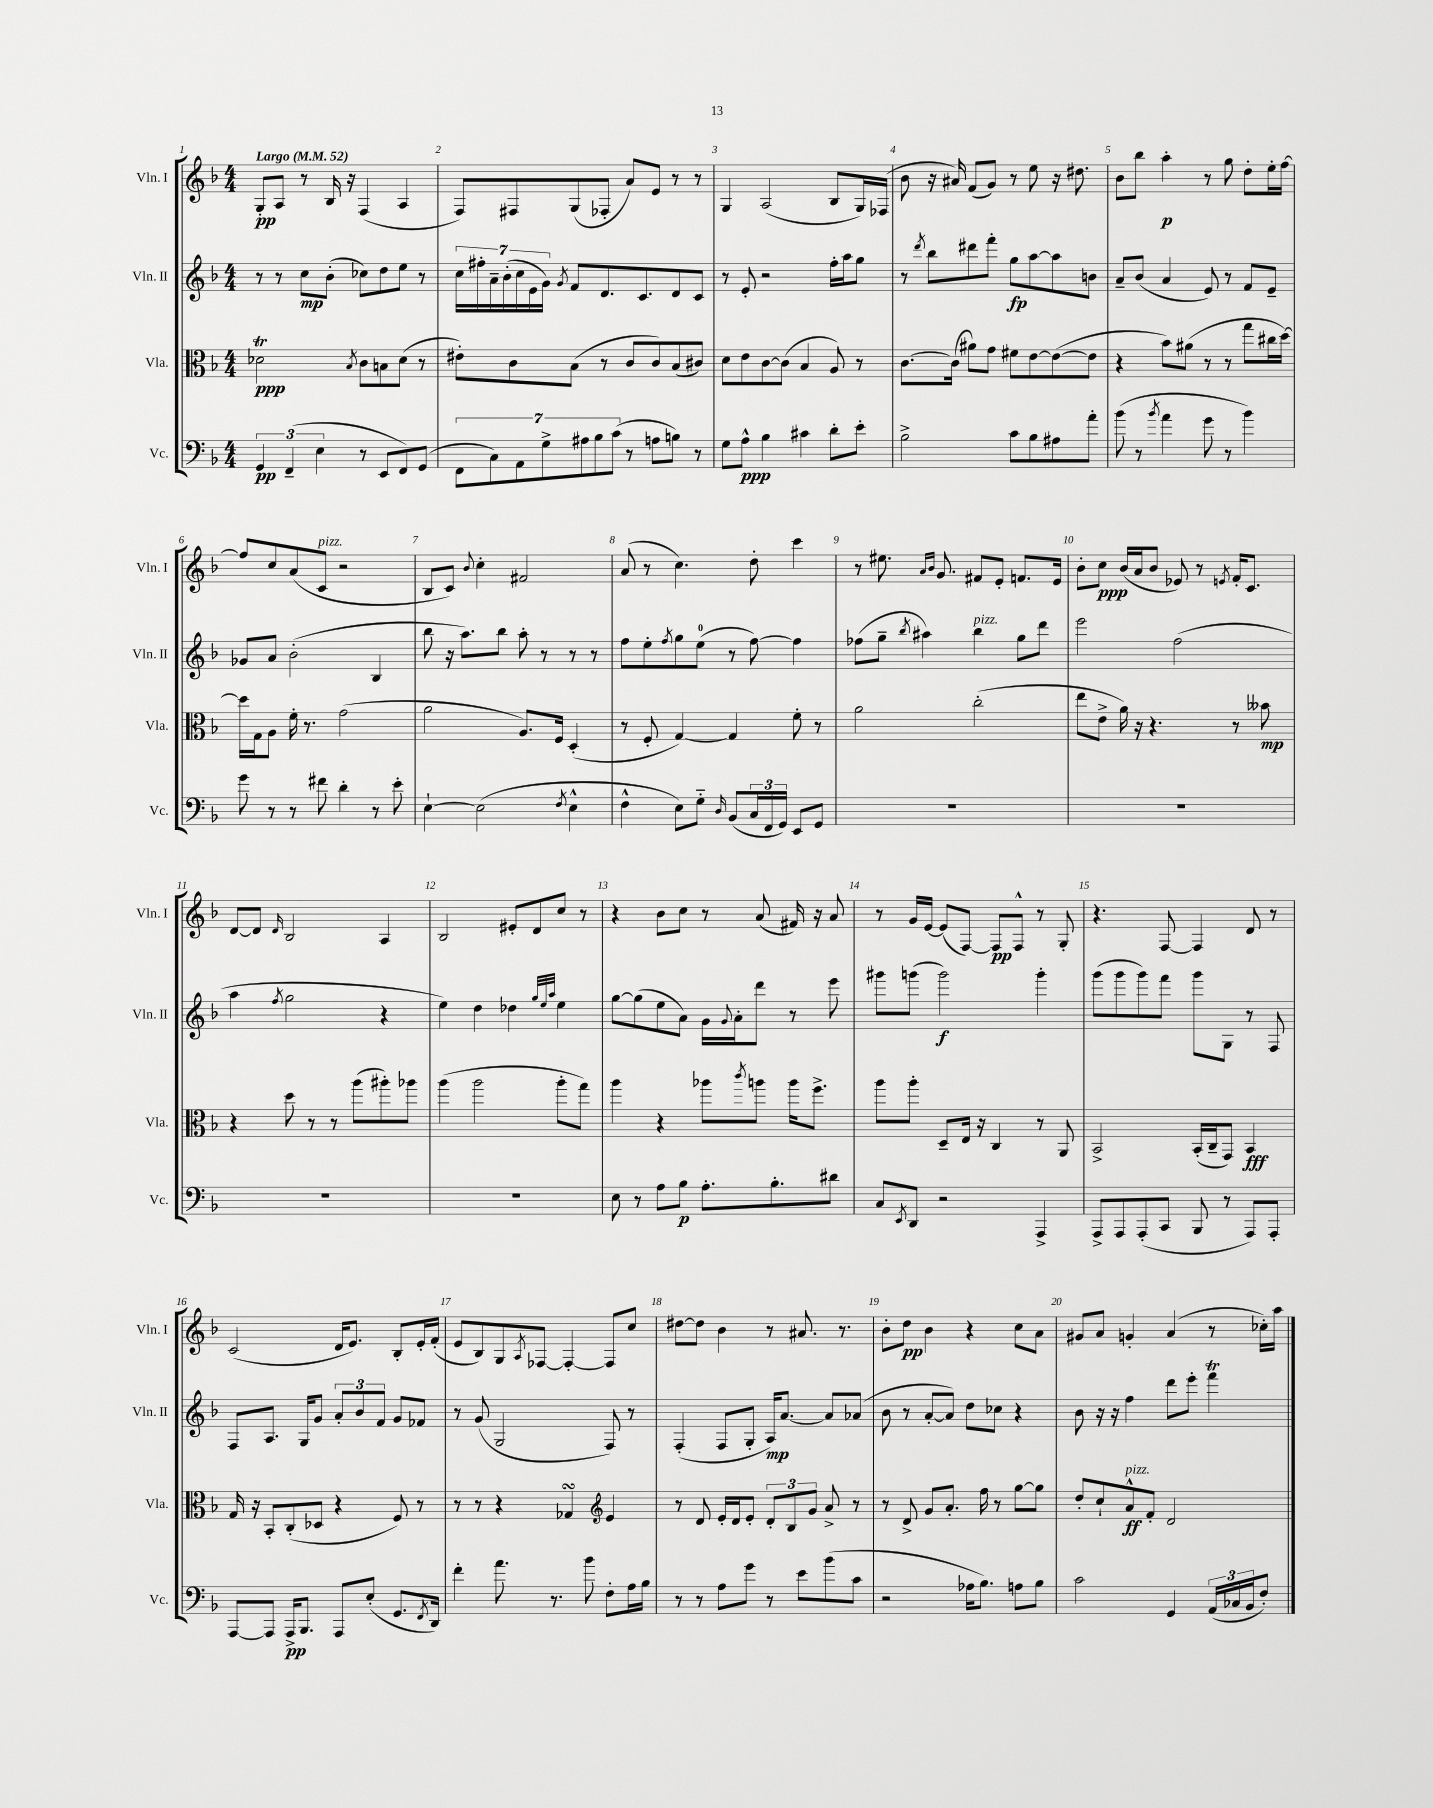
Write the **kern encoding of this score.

**kern	**dynam	**kern	**dynam	**kern	**dynam	**kern	**dynam
*part4	*part4	*part3	*part3	*part2	*part2	*part1	*part1
*staff4	*staff4	*staff3	*staff3	*staff2	*staff2	*staff1	*staff1
*I"Vc.	*	*I"Vla.	*	*I"Vln. II	*	*I"Vln. I	*
*I'Vc.	*	*I'Vla.	*	*I'Vln. II	*	*I'Vln. I	*
*clefF4	*	*clefC3	*	*clefG2	*	*clefG2	*
*k[b-]	*	*k[b-]	*	*k[b-]	*	*k[b-]	*
*M4/4	*	*M4/4	*	*M4/4	*	*M4/4	*
*MM52	*	*MM52	*	*MM52	*	*MM52	*
=1	=1	=1	=1	=1	=1	=1	=1
!	!	!	!	!	!	!LO:TX:a:B:t=Largo	!
6GG/	pp	2d-XT\	ppp	8r	.	8G'/L	pp
.	.	.	.	8r	.	8A/J	.
(6FF~/	.	.	.	.	.	.	.
.	.	.	.	8cc\L	mp	8r	.
6E\	.	.	.	.	.	.	.
.	.	.	.	(8b-'\J	.	16B-/	.
.	.	.	.	.	.	16r	.
.	.	8qB-/	.	.	.	.	.
8r	.	8c\L	.	8cc-X\L)	.	(4F/	.
8EE/L	.	8Bn\	.	8dd\	.	.	.
8FF/)	.	(8d-\J	.	8ee\J	.	4A/	.
(8GG/J	.	8r	.	8r	.	.	.
=2	=2	=2	=2	=2	=2	=2	=2
14FF\L	.	8e#X'\L)	.	28cc\LL	.	8F/L)	.
.	.	.	.	28ff#X'\	.	.	.
14C\)	.	.	.	28a~\	.	.	.
.	.	.	.	(28b-'\	.	.	.
.	.	8c\	.	.	.	8F#X/	.
14AA\	.	.	.	28cc\	.	.	.
.	.	.	.	28e\	.	.	.
14G^\	.	.	.	28g\JJ)	.	.	.
.	.	.	.	8qg/	.	.	.
.	.	(8B-\J	.	8f/L	.	(8G/	.
14A#X\	.	.	.	.	.	.	.
14B-\	.	.	.	.	.	.	.
.	.	8r	.	8.d/	.	8F-X'/J	.
(14c\J	.	.	.	.	.	.	.
8r	.	8c/L	.	.	.	8a/L)	.
.	.	.	.	8.c/	.	.	.
8An\L	.	8c/)	.	.	.	8e/J	.
8Bn\J)	.	(8B-/	.	8d/	.	8r	.
8r	.	8c#X/J)	.	8c/J	.	8r	.
=3	=3	=3	=3	=3	=3	=3	=3
8G\L	.	8d\L	.	8r	.	4G/	.
8A^^\J	ppp	8e\	.	8e'/	.	.	.
4B-\	.	[8c\	.	2r	.	(2A/	.
.	.	(8c\J]	.	.	.	.	.
4c#X\	.	4B-/	.	.	.	.	.
8d'\L	.	8A/)	.	16ff'\LL	.	8B-/L	.
.	.	.	.	16aa\J	.	.	.
8e'\J	.	8r	.	8gg\J	.	16G/L)	.
.	.	.	.	.	.	(16F-X/JJ	.
=4	=4	=4	=4	=4	=4	=4	=4
2B-^\	.	[8.c\L	.	8r	.	8b-\	.
.	.	.	.	8qddd/	.	.	.
.	.	.	.	8bb-\L	.	16r	.
.	.	(16c\Jk]	.	.	.	16a#X/)	.
.	.	8a#X\L)	.	8ddd#X\	.	(8f/L	.
.	.	8g\J	.	8fff'\J	.	8g/J)	.
8c\L	.	8f#X\L	.	8gg\L	fp	8r	.
8B-\	.	[8e\	.	[8aa\	.	8ee\	.
8A#X\	.	(8e\_	.	8aa\]	.	16r	.
.	.	.	.	.	.	8.dd#X\	.
8a'\J	.	8e\J]	.	8bn\J	.	.	.
=5	=5	=5	=5	=5	=5	=5	=5
(8b-\	.	4r	.	8a~/L	.	8b-\L	.
8r	.	.	.	(8b-/J	.	8bb-\J	.
8qb-/	.	.	.	.	.	.	.
4a\	.	8b-\L)	.	4a/	.	4aa'\	p
.	.	(8a#X\J	.	.	.	.	.
8g\	.	8r	.	8e/)	.	8r	.
8r	.	8r	.	8r	.	8gg\	.
4b-\)	.	8gg\L	.	8f/L	.	8dd'\L	.
.	.	16cc#X\L	.	8e~/J	.	16ee'\L	.
.	.	[16dd\JJ)	.	.	.	[16ff\JJ	.
!!LO:LB:g=z
=6	=6	=6	=6	=6	=6	=6	=6
8g\	.	16dd\LL]	.	8g-X/L	.	8ff/L]	.
.	.	16G\J	.	.	.	.	.
8r	.	8A\J	.	8a/J	.	8cc/	.
8r	.	16f'\	.	(2b-'\	.	(8a/	.
.	.	8.r	.	.	.	.	.
!	!	!	!	!	!	!LO:TX:a:i:t=pizz.	!
8f#X\	.	.	.	.	.	8c/J	.
4d'\	.	(2g\	.	.	.	2r	.
8r	.	.	.	4B-/	.	.	.
8e'\	.	.	.	.	.	.	.
=7	=7	=7	=7	=7	=7	=7	=7
[4E`\	.	2a\	.	8bb-\	.	8B-/L	.
.	.	.	.	16r	.	8c/J)	.
.	.	.	.	8.aa\L)	.	.	.
.	.	.	.	.	.	8qqb-/	.
(2E\]	.	.	.	.	.	4cc'\	.
.	.	.	.	8bb-\J	.	.	.
.	.	8.A/L)	.	8aa'\	.	2f#X/	.
.	.	.	.	8r	.	.	.
.	.	16F/Jk	.	.	.	.	.
8qF/	.	.	.	.	.	.	.
4E^^\	.	(4D'/	.	8r	.	.	.
.	.	.	.	8r	.	.	.
=8	=8	=8	=8	=8	=8	=8	=8
4F^^\	.	8r	.	8ff\L	.	(8a/	.
.	.	8F'/	.	8ee'\	.	8r	.
.	.	.	.	8qff/	.	.	.
8E\L)	.	[4G/)	.	8gg\	.	4.cc\)	.
8G\J	.	.	.	(8ee\J	.	.	.
16qqD/	.	.	.	.	.	.	.
(8BB-/L	.	4G/]	.	8r	.	.	.
24C/L	.	.	.	[8ff\)	.	8dd'\	.
24FF/	.	.	.	.	.	.	.
24GG/JJ)	.	.	.	.	.	.	.
8EE/L	.	8f'\	.	4ff\]	.	4ccc\	.
8GG/J	.	8r	.	.	.	.	.
=9	=9	=9	=9	=9	=9	=9	=9
1r	.	2a\	.	(8ff-X\L	.	8r	.
.	.	.	.	8gg~\J	.	8.ee#X\	.
.	.	.	.	8qbb-/	.	.	.
.	.	.	.	4aa#X\)	.	.	.
.	.	.	.	.	.	16qqa/LL	.
.	.	.	.	.	.	16qqb-/JJ	.
.	.	.	.	.	.	8.g/	.
!	!	!	!	!LO:TX:a:i:t=pizz.	!	!	!
.	.	(2cc'\	.	4bb-\	.	8f#X/L	.
.	.	.	.	.	.	8e'/J	.
.	.	.	.	8gg\L	.	8.fn/L	.
.	.	.	.	8ddd\J	.	.	.
.	.	.	.	.	.	16e/Jk	.
=10	=10	=10	=10	=10	=10	=10	=10
1r	.	8ee\L	.	2eee\	.	8b-'\L	.
.	.	8e^\J	.	.	.	8cc\J	ppp
.	.	16a\)	.	.	.	(16b-/LL	.
.	.	16r	.	.	.	16a/J	.
.	.	4.r	.	.	.	8b-/J	.
.	.	.	.	(2ff\	.	8e-X/)	.
.	.	.	.	.	.	8r	.
.	.	.	.	.	.	8qen/	.
.	.	8r	.	.	.	16f'/KL	.
.	.	.	.	.	.	8.c/J	.
.	.	8b--X\	mp	.	.	.	.
!!LO:LB:g=z
=11	=11	=11	=11	=11	=11	=11	=11
1r	.	4r	.	4aa\	.	[8d/L	.
.	.	.	.	.	.	8d/J]	.
.	.	.	.	8qff/	.	16qqd/	.
.	.	8dd\	.	2gg\	.	2B-/	.
.	.	8r	.	.	.	.	.
.	.	8r	.	.	.	.	.
.	.	(8aa\L	.	.	.	.	.
.	.	8aa#X'\)	.	4r	.	4A/	.
.	.	8aa-X\J	.	.	.	.	.
=12	=12	=12	=12	=12	=12	=12	=12
1r	.	(4aa\	.	4ee\)	.	2B-/	.
.	.	2aa\	.	4dd\	.	.	.
.	.	.	.	4dd-X\	.	8e#X'/L	.
.	.	.	.	.	.	8d/	.
.	.	.	.	32qqgg/LLL	.	.	.
.	.	.	.	32qqee/	.	.	.
.	.	.	.	32qqaa/JJJ	.	.	.
.	.	8aa'\L	.	4ee\	.	8cc/J	.
.	.	8gg\J)	.	.	.	8r	.
=13	=13	=13	=13	=13	=13	=13	=13
8E\	.	4aa\	.	[8gg\L	.	4r	.
8r	.	.	.	(8gg\]	.	.	.
8A\L	.	4r	.	8ee\	.	8b-\L	.
8B-\J	p	.	.	8a\J)	.	8cc\J	.
8.A'\L	.	8aa-X\L	.	16g\LL	.	8r	.
.	.	.	.	8qqg/	.	.	.
.	.	.	.	16a'\J	.	.	.
.	.	8qccc/	.	.	.	.	.
.	.	8aan\J	.	8ddd\J	.	(8a/	.
8.B-'\	.	.	.	.	.	.	.
.	.	16aa\KL	.	8r	.	16f#X/)	.
.	.	8.ff^\J	.	.	.	16r	.
8d#X\J	.	.	.	8eee\	.	8a/	.
=14	=14	=14	=14	=14	=14	=14	=14
8C/L	.	8aa\L	.	8ggg#X\L	.	8r	.
8qEE/	.	.	.	.	.	.	.
8DD/J	.	8aa'\J	.	(8gggn\J	.	16g/LL	.
.	.	.	.	.	.	[16e/JJ	.
2r	.	8D~/L	.	2ggg\)	f	(8e/L]	.
.	.	16E/Jk	.	.	.	[8F/J)	.
.	.	16r	.	.	.	.	.
.	.	4C/	.	.	.	8F/L]	pp
.	.	.	.	.	.	8F^^/J	.
4AAA^/	.	8r	.	4ggg'\	.	8r	.
.	.	8AA/	.	.	.	8G'/	.
=15	=15	=15	=15	=15	=15	=15	=15
8AAA^/L	.	2BB-^/	.	(8ggg\L	.	4.r	.
8AAA/	.	.	.	8ggg\	.	.	.
(8AAA'/	.	.	.	8ggg\)	.	.	.
8CC/J	.	.	.	8fff\J	.	[8F/	.
8BBB-/	.	(16BB-'/LL	.	8ggg\L	.	4F/]	.
.	.	16C~/J	.	.	.	.	.
8r	.	8GG/J)	.	8G\J	.	.	.
8AAA/L)	.	4BB-/	fff	8r	.	8d/	.
8AAA'/J	.	.	.	8F/	.	8r	.
!!LO:LB:g=z
=16	=16	=16	=16	=16	=16	=16	=16
[8AAA/L	.	16G/	.	8F/L	.	(2c/	.
.	.	16r	.	.	.	.	.
8AAA/J]	.	8BB-'/L	.	8.A/J	.	.	.
16AAA^/KL	pp	(8C'/	.	.	.	.	.
8.BBB-/J	.	.	.	16G/KL	.	.	.
.	.	8D-X/J	.	8g/J	.	.	.
8AAA/L	.	4r	.	12a'/L	.	16d/KL	.
.	.	.	.	.	.	8.e/J)	.
.	.	.	.	12b-/	.	.	.
(8E'/J	.	.	.	.	.	.	.
.	.	.	.	12f/J	.	.	.
8.GG/L	.	8F/)	.	8g/L	.	8B-'/L	.
.	.	8r	.	8f-X/J	.	16e'/L	.
8qFF/	.	.	.	.	.	.	.
16DD/Jk)	.	.	.	.	.	(16f'/JJ	.
=17	=17	=17	=17	=17	=17	=17	=17
4f'\	.	8r	.	8r	.	8e/L	.
.	.	8r	.	(8g/	.	8B-/)	.
8.a\	.	4r	.	2G/	.	8G/	.
.	.	.	.	.	.	8qA/	.
.	.	.	.	.	.	[8F-X/J	.
8.r	.	.	.	.	.	.	.
.	.	4G-XsSSs/	.	.	.	4F-'/_	.
8b-\	.	.	.	.	.	.	.
*	*	*clefG2	*	*	*	*	*
8F'\L	.	4e/	.	8F/)	.	8F-/L]	.
16A\L	.	.	.	8r	.	8cc/J	.
16B-\JJ	.	.	.	.	.	.	.
=18	=18	=18	=18	=18	=18	=18	=18
8r	.	8r	.	(4F'/	.	[8dd#X\L	.
8r	.	8d/	.	.	.	8dd#\J]	.
8A\L	.	16e'/LL	.	8F/L	.	4b-\	.
.	.	16d/J	.	.	.	.	.
8g\J	.	8e'/J	.	8G'/J	.	.	.
8r	.	12d'/L	.	16A/KL)	mp	8r	.
.	.	.	.	[8.a/J	.	.	.
.	.	12B-/	.	.	.	.	.
8e\L	.	.	.	.	.	8.a#X/	.
.	.	12g/J	.	.	.	.	.
(8b-\	.	8a^/	.	8a/L]	.	.	.
.	.	.	.	.	.	8.r	.
8c\J	.	8r	.	(8a-X/J	.	.	.
=19	=19	=19	=19	=19	=19	=19	=19
2r	.	8r	.	8b-\	.	8b-'\L	.
.	.	8d^/	.	8r	.	8dd\J	pp
.	.	8g/L	.	[8a'/L	.	4b-\	.
.	.	8.a'/J	.	8a/J])	.	.	.
16A-X\KL	.	.	.	8dd\L	.	4r	.
8.B-\J)	.	16ff\	.	.	.	.	.
.	.	8r	.	8cc-X\J	.	.	.
8An\L	.	[8gg\L	.	4r	.	8cc\L	.
8B-\J	.	8gg\J]	.	.	.	8a\J	.
=20	=20	=20	=20	=20	=20	=20	=20
2c\	.	8dd'/L	.	8b-\	.	8g#X/L	.
.	.	8cc`/	.	16r	.	8a/J	.
.	.	.	.	16r	.	.	.
!	!	!LO:TX:a:i:t=pizz.	!	!	!	!	!
.	.	8a^^/	ff	4ff\	.	4gn'/	.
.	.	8f'/J	.	.	.	.	.
4GG/	.	2d/	.	8ddd\L	.	(4a/	.
.	.	.	.	8eee'\J	.	.	.
(24AA/LL	.	.	.	4fffT\	.	8r	.
24C-X/	.	.	.	.	.	.	.
24BB-/J	.	.	.	.	.	.	.
8F'/J)	.	.	.	.	.	16cc-X'\LL)	.
.	.	.	.	.	.	16aa\JJ	.
==	==	==	==	==	==	==	==
*-	*-	*-	*-	*-	*-	*-	*-
